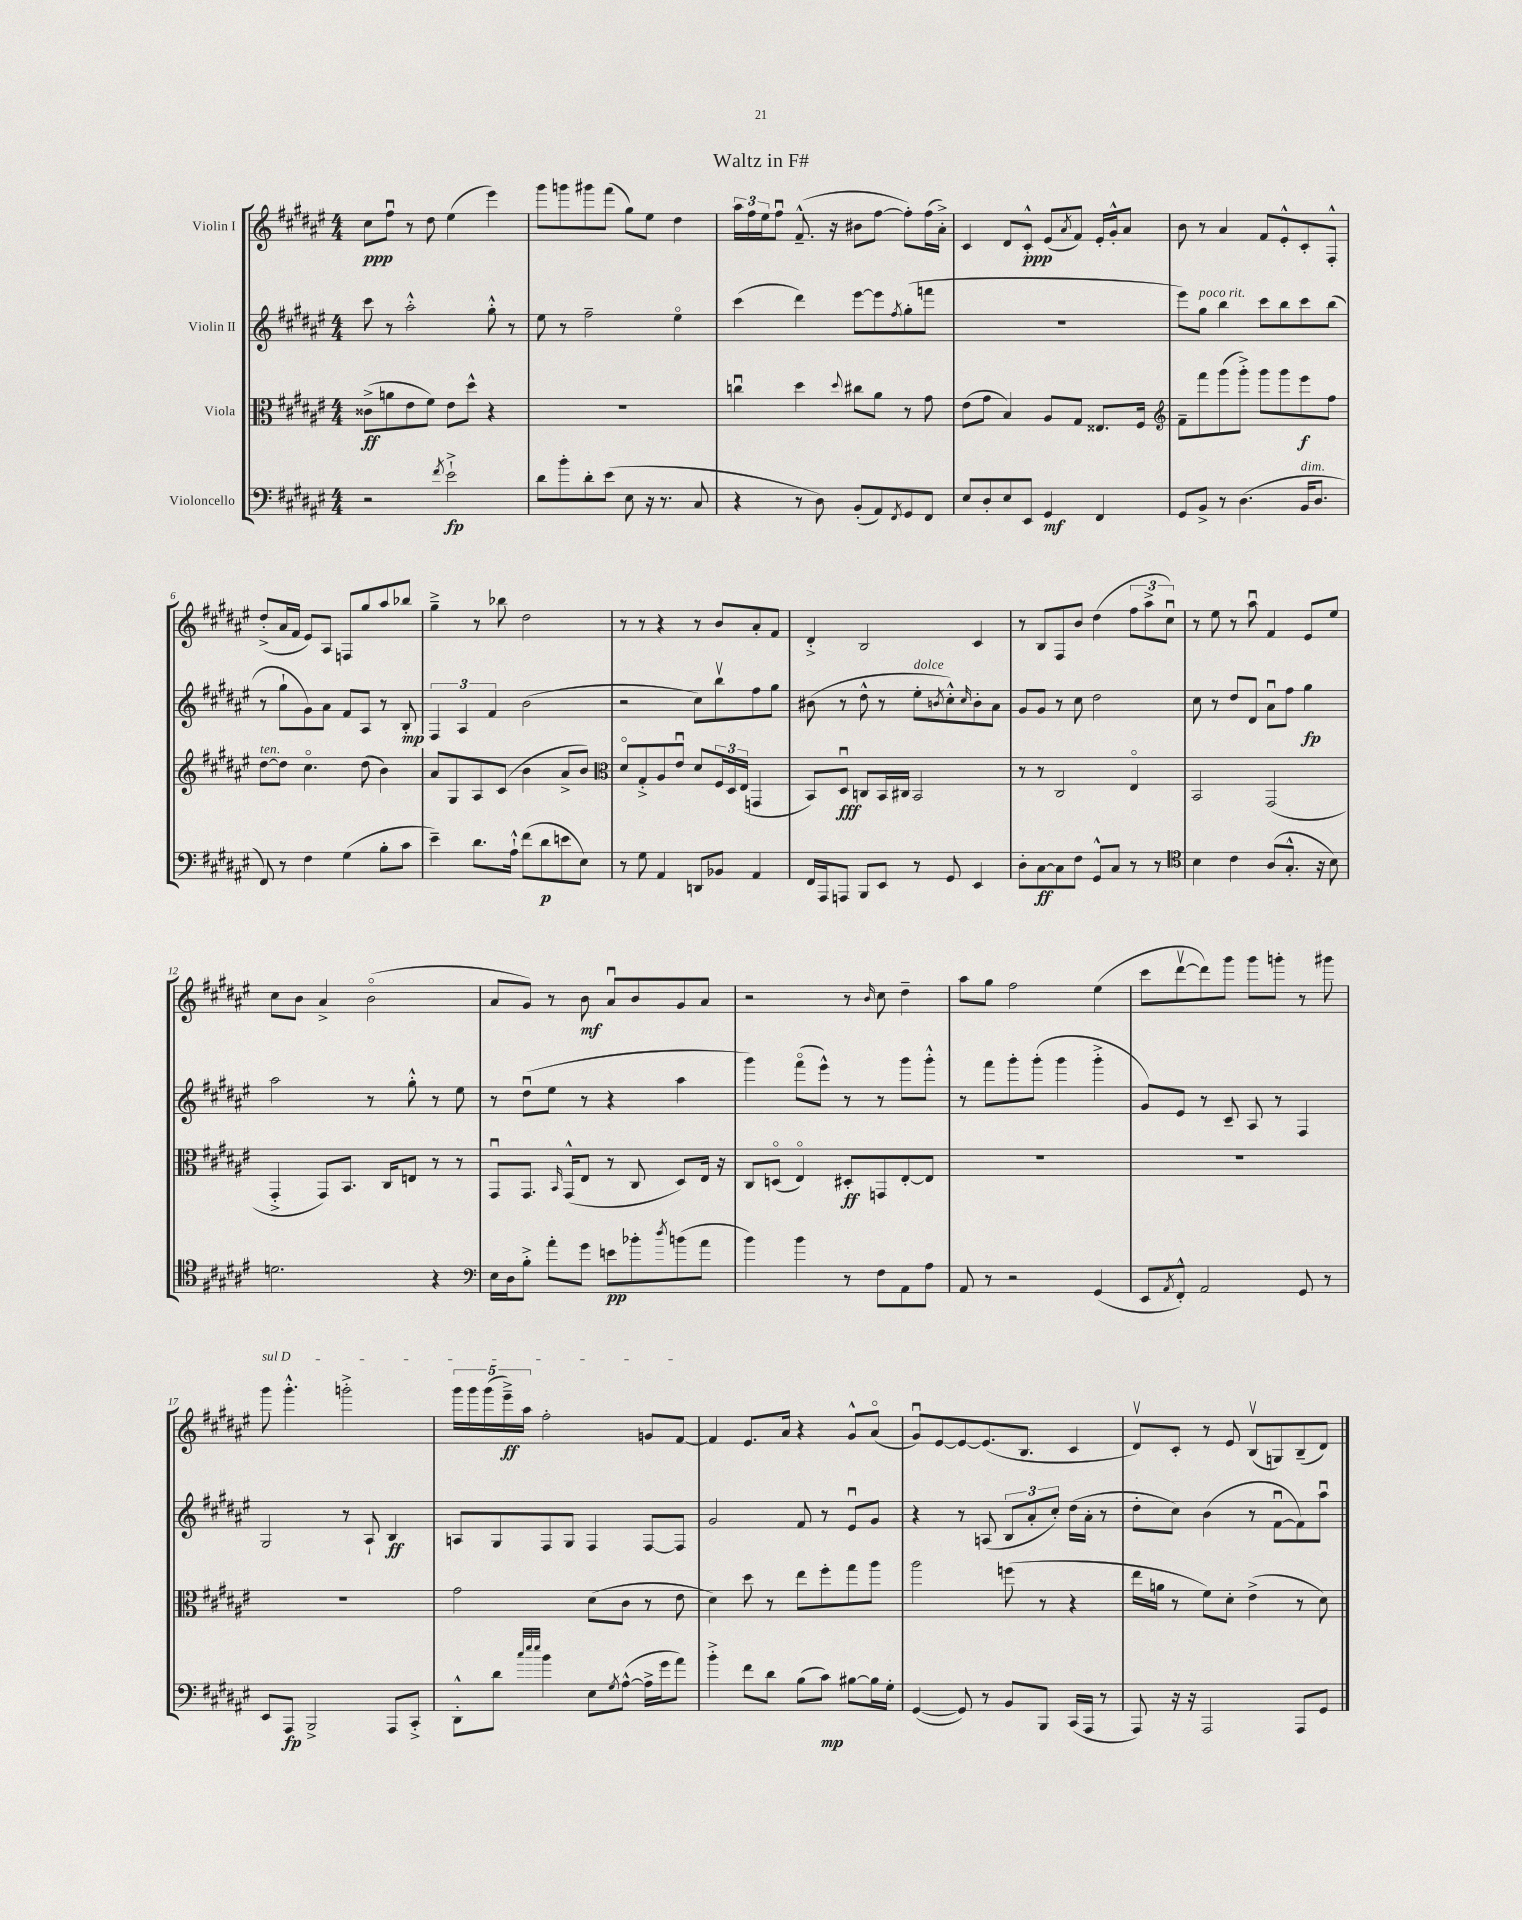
\header { title = "Waltz in F#" }
<<
\new StaffGroup <<
\new Staff = "s0" \with { instrumentName = "Violin I" } {
    \clef treble \key fis \major \numericTimeSignature \time 4/4
    cis''8\ppp fis''8\downbow r8 dis''8 eis''4( eis'''4) |
    gis'''8 g'''8 gis'''8 fis'''8( gis''8) eis''8 dis''4 |
    \tuplet 3/2 { ais''16 fis''16 eis''16 } fis''8\downbow fis'8.---^( r16 bis'8 fis''8~ fis''8-.) fis''16( ais'16-.->) |
    cis'4 dis'8 cis'8-.-^\ppp eis'8( \acciaccatura { ais'8 } fis'8) eis'16-. gis'16-.-^ ais'8 |
    b'8 r8 ais'4 fis'8 eis'8-.-^ cis'8-. fis8-.-^ |
    dis''8-.->( ais'16 fis'16 eis'8) ais8 f8 gis''8 ais''8 bes''8 |
    gis''4---> r8 bes''8 dis''2 |
    r8 r8 r4 r8 b'8 ais'8-. fis'8 |
    dis'4-.-> b2 cis'4 |
    r8 b8 fis8 b'8 dis''4( \tuplet 3/2 { fis''8 ais''8-> cis''8\downbow) } |
    r8 eis''8 r8 ais''8\downbow fis'4 eis'8 eis''8 |
    cis''8 b'8 ais'4-> b'2\flageolet( |
    ais'8 gis'8) r8 b'8\mf ais'8\downbow b'8 gis'8 ais'8 |
    r2 r8 \grace { b'16 } cis''8 dis''4-- |
    ais''8 gis''8 fis''2 eis''4( |
    cis'''8 dis'''8~\upbow dis'''8) gis'''8 gis'''8 g'''8-. r8 gis'''8 |
    \once \override TextSpanner.bound-details.left.text = \markup { \italic "sul D" } gis'''8\startTextSpan gis'''4.-.-^ g'''2-.-> |
    \tuplet 5/4 { gis'''16 gis'''16 gis'''16( eis'''16--->\ff) ais''16 } fis''2-. g'8 fis'8~\stopTextSpan |
    fis'4 eis'8. ais'16 r4 gis'8-^ ais'8\flageolet( |
    gis'8\downbow) eis'8~ eis'8~ eis'8.( b8. cis'4 |
    dis'8\upbow) cis'8-. r8 eis'8 b8\upbow( g8) b8--( dis'8) \bar "|." |
}
\new Staff = "s1" \with { instrumentName = "Violin II" } {
    \clef treble \key fis \major \numericTimeSignature \time 4/4
    cis'''8 r8 ais''2-.-^ gis''8-.-^ r8 |
    eis''8 r8 fis''2-- eis''4\flageolet |
    cis'''4( dis'''4) eis'''8~ eis'''8 \acciaccatura { fis''8 } gis''8-.( f'''8 |
    R1 |
    eis'''8) gis''8^\markup { \italic "poco rit." } b''4 cis'''8 b''8 cis'''8 b''8( |
    r8 gis''8-! gis'8) ais'8 fis'8 ais8 r8 b8-.\mp |
    \tuplet 3/2 { fis4 ais4 fis'4 } b'2( |
    r2 cis''8) b''8\upbow fis''8 gis''8 |
    bis'8( r8 dis''8-^ r8 eis''8-.^\markup { \italic "dolce" } \acciaccatura { b'8 } cis''8-.-^) \grace { cis''16 } b'8-. ais'8 |
    gis'8 gis'8 r8 cis''8 dis''2 |
    cis''8 r8 dis''8 dis'8 ais'8\downbow fis''8 gis''4\fp |
    ais''2 r8 gis''8-.-^ r8 eis''8 |
    r8 dis''8\downbow( eis''8 r8 r4 ais''4 |
    gis'''4) fis'''8\flageolet( eis'''8-^) r8 r8 gis'''8 gis'''8-.-^ |
    r8 fis'''8 gis'''8-. gis'''8-.( gis'''4 gis'''4-.-> |
    gis'8) eis'8 r8 cis'8-- ais8 r8 fis4 |
    gis2 r8 ais8-! b4\ff |
    a8 gis8 fis8 gis8 fis4 fis8~ fis8 |
    gis'2 fis'8 r8 eis'8\downbow gis'8 |
    r4 r8 a8( \tuplet 3/2 { b8 ais'8-. cis''8-.) } dis''16( ais'16-. r8 |
    dis''8-. cis''8) b'4( r8 fis'8~\downbow fis'8) ais''8\downbow \bar "|." |
}
\new Staff = "s2" \with { instrumentName = "Viola" } {
    \clef alto \key fis \major \numericTimeSignature \time 4/4
    cisis'8->\ff( a'8 eis'8 fis'8) eis'8 dis''8-^ r4 |
    R1 |
    c''4\downbow dis''4 \appoggiatura { dis''8 } cis''8 ais'8 r8 gis'8 |
    eis'8( gis'8 b4) ais8 gis8 eisis8. fis16 |
    \clef treble fis'8-- fis'''8 gis'''8( gis'''8-.->) gis'''8 gis'''8 eis'''8\f fis''8 |
    dis''8~^\markup { \italic "ten." } dis''8 cis''4.\flageolet dis''8( b'4) |
    ais'8 gis8 ais8 cis'8( b'4 ais'8-> b'8) |
    \clef alto dis'8\flageolet gis8-.-> ais8 eis'8\downbow dis'8 \tuplet 3/2 { fis16 dis16 eis16( } g,4 |
    b,8) dis8\downbow\fff c8 b,16 cis16 b,2 |
    r8 r8 cis2 eis4\flageolet |
    b,2 gis,2( |
    gis,4-.-> gis,8) b,8. cis16 e8 r8 r8 |
    gis,8\downbow gis,8. \grace { b,16 } gis,16-^( eis8 r8 cis8 dis8) eis16 r16 |
    cis8 d8\flageolet( eis4\flageolet) dis8-.\ff g,8 eis8~-. eis8 |
    R1 |
    R1 |
    R1 |
    gis'2 dis'8( cis'8 r8 eis'8 |
    dis'4) dis''8 r8 eis''8 fis''8-. gis''8 ais''8 |
    ais''2 f''8( r8 r4 |
    eis''16 a'16 r8 fis'8) dis'8-. eis'4->( r8 dis'8) \bar "|." |
}
\new Staff = "s3" \with { instrumentName = "Violoncello" } {
    \clef bass \key fis \major \numericTimeSignature \time 4/4
    r2 \acciaccatura { fis'8 } eis'2-!->\fp |
    dis'8 b'8-. dis'8-. eis'8( eis8 r16 r8. cis8 |
    r4 r8 dis8) b,8-.( ais,8) \acciaccatura { fis,8 } gis,8 fis,8 |
    eis8 dis8-. eis8 eis,8 gis,4\mf fis,4 |
    gis,8 b,8-> r8 dis4.( b,16^\markup { \italic "dim." } dis8. |
    fis,8) r8 fis4 gis4( b8-. cis'8 |
    eis'4--) dis'8. ais16-!-^ fis'8( dis'8\p e'8 eis8) |
    r8 gis8 ais,4 d,8 bes,8 ais,4 |
    fis,16 ais,,16 a,,8 b,,8 eis,8 r8 gis,8 eis,4 |
    dis8-. cis8~\ff cis8 fis8 gis,8-^ cis8 r8 r8 |
    \clef tenor b4 cis'4 ais8( gis8.-.-^ r16 b8) |
    d'2. r4 |
    \clef bass eis16 dis16 b8-.-> ais'8-. gis'8 e'8\pp bes'8-. \acciaccatura { dis''8 } b'8( ais'8 |
    b'4) b'4 r8 fis8 ais,8 ais8 |
    ais,8 r8 r2 gis,4( |
    eis,8 \acciaccatura { ais,8 } fis,8-.-^) ais,2 gis,8 r8 |
    eis,8 ais,,8\fp b,,2-> ais,,8 cis,8-.-> |
    dis,8-.-^ dis'8 \grace { cis''32 eis''32 eis''32 } b'4 eis8 \acciaccatura { gis8 } ais8~-^( ais16-> gis'16 ais'8) |
    b'4-.-> fis'8 dis'8 b8( cis'8\mp) bis8~ bis16 gis16-. |
    gis,4~( gis,8) r8 b,8 b,,8 cis,16( ais,,16 r8 |
    ais,,8) r16 r16 ais,,2 ais,,8 gis,8 \bar "|." |
}
>>
>>
